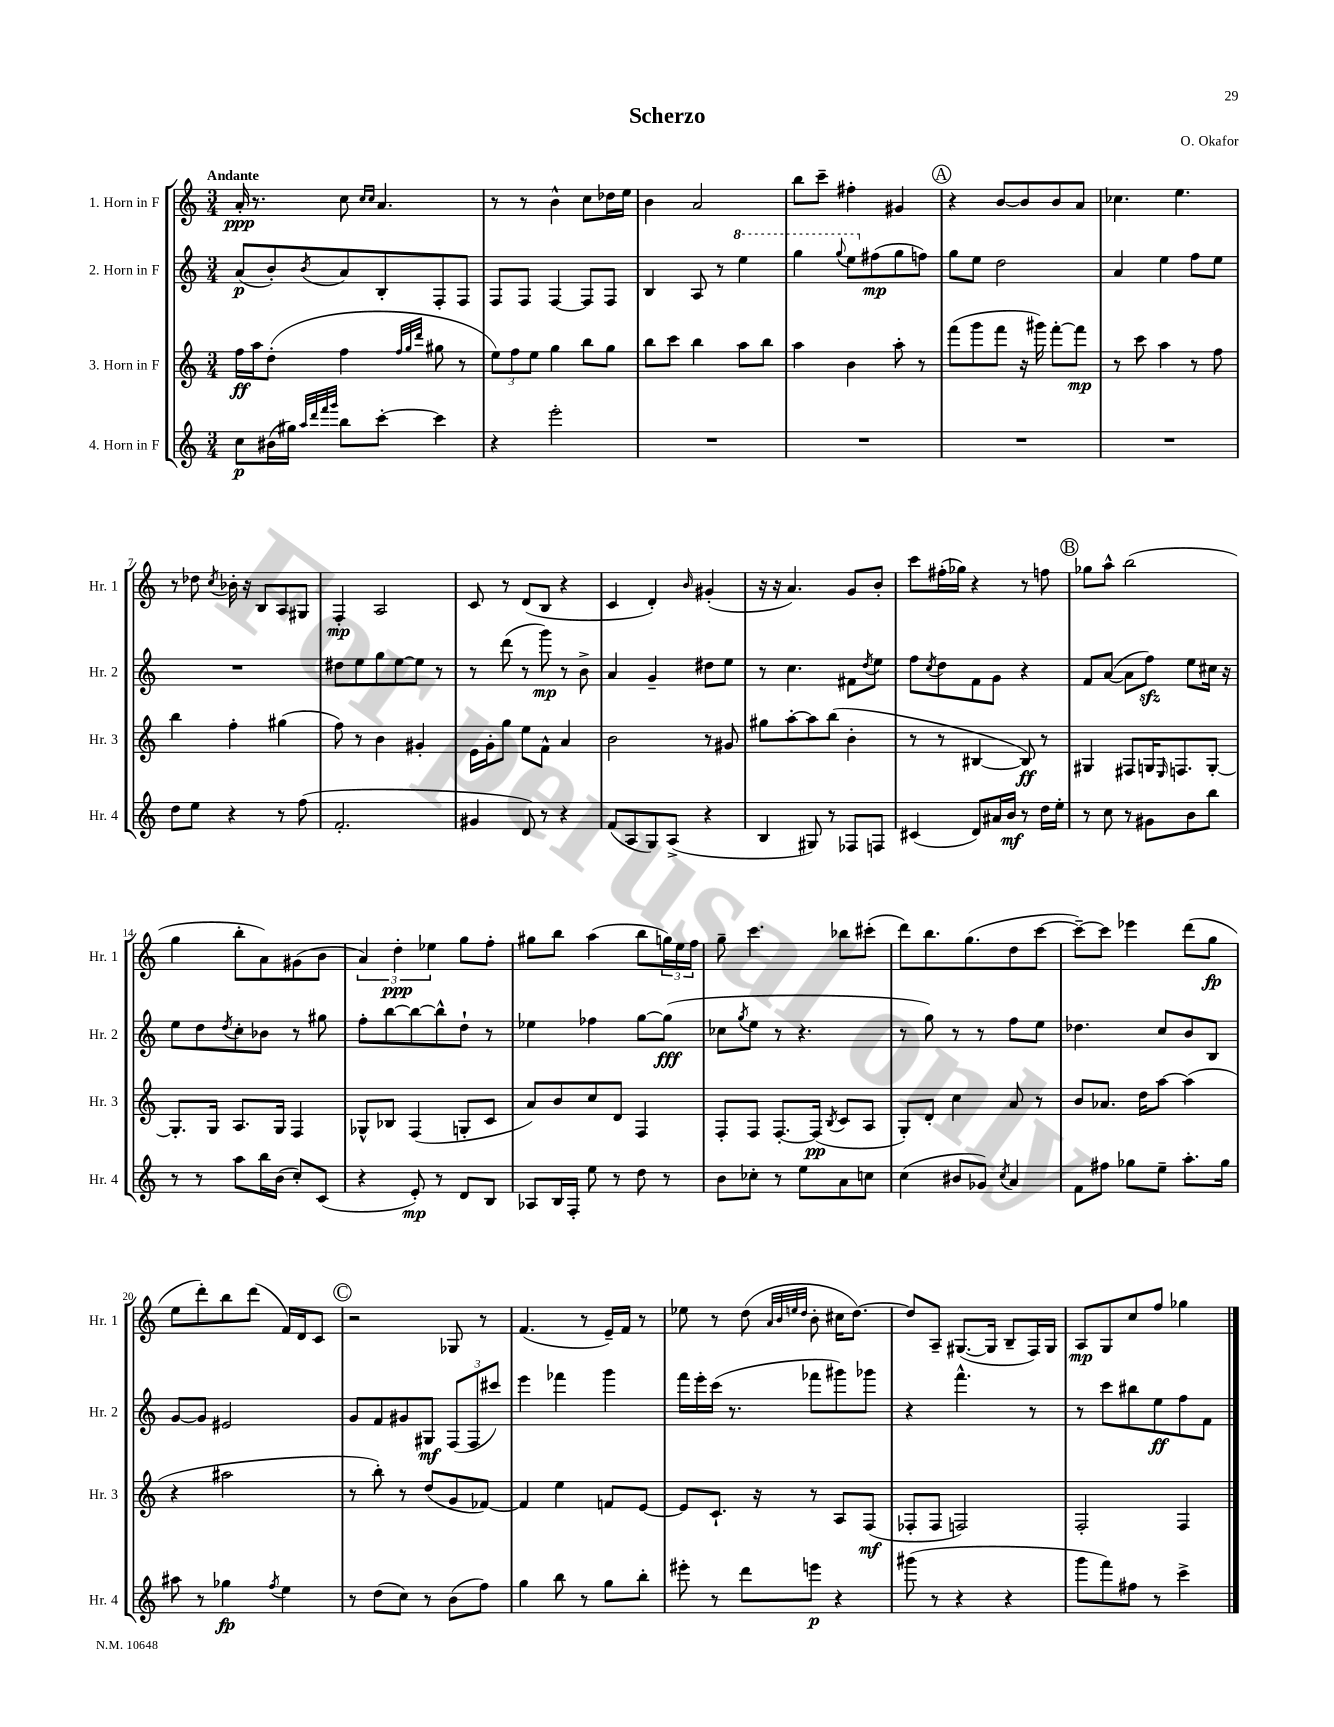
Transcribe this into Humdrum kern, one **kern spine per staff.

**kern	**dynam	**kern	**dynam	**kern	**dynam	**kern	**dynam
*part4	*part4	*part3	*part3	*part2	*part2	*part1	*part1
*staff4	*staff4	*staff3	*staff3	*staff2	*staff2	*staff1	*staff1
*I"4. Horn in F	*	*I"3. Horn in F	*	*I"2. Horn in F	*	*I"1. Horn in F	*
*I'Hr. 4	*	*I'Hr. 3	*	*I'Hr. 2	*	*I'Hr. 1	*
*clefG2	*	*clefG2	*	*clefG2	*	*clefG2	*
*k[]	*	*k[]	*	*k[]	*	*k[]	*
*M3/4	*	*M3/4	*	*M3/4	*	*M3/4	*
=1	=1	=1	=1	=1	=1	=1	=1
!	!	!	!	!	!	!LO:TX:a:B:t=Andante	!
8cc\L	p	16ff\LL	ff	(8a/L	p	16a'/	ppp
.	.	16aa\J	.	.	.	8.r	.
(16b#X\L	.	(8dd'\J	.	8b'/)	.	.	.
16gg#X\JJ)	.	.	.	.	.	.	.
32qqaa/LLL	.	.	.	.	.	.	.
32qqddd/	.	.	.	.	.	.	.
32qqfff/	.	.	.	.	.	.	.
32qqggg/JJJ	.	.	.	8qb/	.	.	.
8bb\L	.	4ff\	.	8a/	.	8cc\	.
.	.	.	.	.	.	16qqcc/LL	.
.	.	.	.	.	.	16qqcc/JJ	.
[8ccc'\J	.	.	.	8B'/	.	4.a/	.
.	.	32qqff/LLL	.	.	.	.	.
.	.	32qqgg/	.	.	.	.	.
.	.	32qqddd/JJJ	.	.	.	.	.
4ccc\]	.	8gg#X\	.	8F'/	.	.	.
.	.	8r	.	8F/J	.	.	.
=2	=2	=2	=2	=2	=2	=2	=2
4r	.	12ee\L)	.	8F/L	.	8r	.
.	.	12ff\	.	.	.	.	.
.	.	.	.	8F/J	.	8r	.
.	.	12ee\J	.	.	.	.	.
2eee'\	.	4gg\	.	[4F/	.	4b^^\	.
.	.	8bb\L	.	8F/L]	.	8cc\L	.
.	.	8gg\J	.	8F/J	.	16dd-X\L	.
.	.	.	.	.	.	16ee\JJ	.
=3	=3	=3	=3	=3	=3	=3	=3
2.r	.	8bb\L	.	4B/	.	4b\	.
.	.	8ccc\J	.	.	.	.	.
.	.	4bb\	.	8A/	.	2a/	.
.	.	.	.	8r	.	.	.
*	*	*	*	*8va	*	*	*
.	.	8aa\L	.	4eee\	.	.	.
.	.	8bb\J	.	.	.	.	.
=4	=4	=4	=4	=4	=4	=4	=4
2.r	.	4aa\	.	4ggg\	.	8bb\L	.
.	.	.	.	.	.	8ccc~\J	.
.	.	.	.	8qqggg/	.	.	.
.	.	4b\	.	8eee\L	.	4ff#X'\	.
*	*	*	*	*X8va	*	*	*
.	.	.	.	(8ff#X\	mp	.	.
.	.	8aa'\	.	8gg\	.	4g#X/	.
.	.	8r	.	8ffn\J)	.	.	.
!!LO:REH:place=s1:t=A
=5	=5	=5	=5	=5	=5	=5	=5
2.r	.	(8fff\L	.	8gg\L	.	4r	.
.	.	8ggg\	.	8ee\J	.	.	.
.	.	8fff\J	.	2dd\	.	[8b/L	.
.	.	16r	.	.	.	8b/]	.
.	.	16ggg#X\)	.	.	.	.	.
.	.	[8fff'\L	.	.	.	8b/	.
.	.	8fff\J]	mp	.	.	8a/J	.
=6	=6	=6	=6	=6	=6	=6	=6
2.r	.	8r	.	4a/	.	4.cc-X\	.
.	.	8ccc\	.	.	.	.	.
.	.	4aa\	.	4ee\	.	.	.
.	.	.	.	.	.	4.ee\	.
.	.	8r	.	8ff\L	.	.	.
.	.	8ff\	.	8ee\J	.	.	.
!!LO:LB:g=z
=7	=7	=7	=7	=7	=7	=7	=7
8dd\L	.	4bb\	.	2.r	.	8r	.
8ee\J	.	.	.	.	.	8dd-X\	.
.	.	.	.	.	.	8qcc/	.
4r	.	4ff'\	.	.	.	16b-X'\	.
.	.	.	.	.	.	16r	.
.	.	.	.	.	.	8B/L	.
8r	.	(4gg#X\	.	.	.	8A/	.
(8ff\	.	.	.	.	.	8G#X/J	.
=8	=8	=8	=8	=8	=8	=8	=8
2.f'/	.	8ff\)	.	8dd#X\L	.	4F'/	mp
.	.	8r	.	8ee\	.	.	.
.	.	4b\	.	8gg\	.	2A/	.
.	.	.	.	[8ee\	.	.	.
.	.	4g#X'/	.	8ee\J]	.	.	.
.	.	.	.	8r	.	.	.
=9	=9	=9	=9	=9	=9	=9	=9
4g#X/	.	16e\LL	.	8r	.	8c/	.
.	.	16g'\J	.	.	.	.	.
.	.	8gg\J	.	(8ddd\	.	8r	.
8d/)	.	8ee\L	.	8r	.	(8d/L	.
8r	.	8f^^\J	.	8ggg\)	mp	8B/J	.
4r	.	4a/	.	8r	.	4r	.
.	.	.	.	8b^\	.	.	.
=10	=10	=10	=10	=10	=10	=10	=10
(8f/L	.	2b\	.	4a/	.	4c/	.
8A/	.	.	.	.	.	.	.
8G/)	.	.	.	4g~/	.	4d'/)	.
(8A^/J	.	.	.	.	.	.	.
.	.	.	.	.	.	16qqb/	.
4r	.	8r	.	8dd#X\L	.	(4g#X'/	.
.	.	8g#X/	.	8ee\J	.	.	.
=11	=11	=11	=11	=11	=11	=11	=11
4B/	.	8gg#X\L	.	8r	.	16r	.
.	.	.	.	.	.	16r	.
.	.	[8aa'\	.	4.cc\	.	4.a/)	.
8G#X/)	.	8aa\]	.	.	.	.	.
8r	.	(8bb\J	.	.	.	.	.
8F-X/L	.	4b'\	.	8f#X\L	.	8g/L	.
.	.	.	.	8qdd/	.	.	.
8Fn/J	.	.	.	8ee\J	.	8b'/J	.
=12	=12	=12	=12	=12	=12	=12	=12
(4c#X/	.	8r	.	8ff\L	.	8ccc\L	.
.	.	.	.	8qcc/	.	.	.
.	.	8r	.	8dd\	.	(16ff#X'\L	.
.	.	.	.	.	.	16gg-X\JJ)	.
8d/L)	.	[4B#X/	.	8f\	.	4r	.
16a#X/L	.	.	.	8g\J	.	.	.
16b/JJ	mf	.	.	.	.	.	.
8r	.	8B#/])	ff	4r	.	8r	.
16dd\LL	.	8r	.	.	.	8ffn\	.
16ee'\JJ	.	.	.	.	.	.	.
!!LO:REH:place=s1:t=B
=13	=13	=13	=13	=13	=13	=13	=13
8r	.	4G#X/	.	8f/L	.	8gg-X\L	.
8cc\	.	.	.	([8a/J	.	8aa^^\J	.
8r	.	8F#X/L	.	8a\L]	.	(2bb\	.
8g#X\L	.	16Gn/K	.	8ffzz\J)	.	.	.
.	.	16qqE/	.	.	.	.	.
.	.	8.Fn/	.	.	.	.	.
8b\	.	.	.	8ee\L	.	.	.
8bb\J	.	[8G'/J	.	16cc#X\Jk	.	.	.
.	.	.	.	16r	.	.	.
!!LO:LB:g=z
=14	=14	=14	=14	=14	=14	=14	=14
8r	.	8.G'/L]	.	8ee\L	.	4gg\	.
8r	.	.	.	8dd\	.	.	.
.	.	16G/Jk	.	.	.	.	.
.	.	.	.	8qdd/	.	.	.
8aa\L	.	8.A/L	.	8cc'\	.	8bb'\L	.
16bb\L	.	.	.	8b-X\J	.	8a\)	.
(16b\JJ	.	16G/Jk	.	.	.	.	.
8cc'/L)	.	4F/	.	8r	.	(8g#X\	.
(8c/J	.	.	.	8gg#X\	.	8b\J	.
=15	=15	=15	=15	=15	=15	=15	=15
4r	.	8G-X^^/L	.	8ff'\L	.	6a/)	.
.	.	8B-X/J	.	[8bb\	.	.	.
.	.	.	.	.	.	6dd'\	ppp
8e'/)	mp	(4F/	.	8bb\_	.	.	.
.	.	.	.	.	.	6ee-X\	.
8r	.	.	.	8bb^^\]	.	.	.
8d/L	.	8Gn'/L	.	8dd`\J	.	8gg\L	.
8B/J	.	8c/J	.	8r	.	8ff'\J	.
=16	=16	=16	=16	=16	=16	=16	=16
8A-X/L	.	8a/L)	.	4ee-X\	.	8gg#X\L	.
16B/L	.	8b/	.	.	.	8bb\J	.
16F'/JJ	.	.	.	.	.	.	.
8ee\	.	8cc/	.	4ff-X\	.	(4aa\	.
8r	.	8d/J	.	.	.	.	.
8dd\	.	4F/	.	[8gg\L	.	8bb\L	.
8r	.	.	.	(8gg\J]	fff	24ggn\L)	.
.	.	.	.	.	.	24ee\	.
.	.	.	.	.	.	24ff\JJ	.
=17	=17	=17	=17	=17	=17	=17	=17
8b\L	.	8F'/L	.	8cc-X\L	.	8gg~\	.
.	.	.	.	8qgg/	.	.	.
8cc-X'\J	.	8F/J	.	8ee\J	.	4.ccc\	.
8r	.	[8.F'/L	.	8r	.	.	.
8ee\L	.	.	.	4.r	.	.	.
.	.	(16F/Jk]	pp	.	.	.	.
.	.	8qB/	.	.	.	.	.
8a\	.	8c/L	.	.	.	8bb-X\L	.
8ccn\J	.	8A/J	.	.	.	(8ccc#X'\J	.
=18	=18	=18	=18	=18	=18	=18	=18
(4cc\	.	8G'/L)	.	8r	.	8ddd\L)	.
.	.	8d'/J	.	8gg\)	.	8.bb\	.
8b#X/L	.	4cc\	.	8r	.	.	.
.	.	.	.	.	.	(8.gg\	.
8g-X/J)	.	.	.	8r	.	.	.
8qcc/	.	.	.	.	.	.	.
4a/	.	8a/	.	8ff\L	.	8dd\	.
.	.	8r	.	8ee\J	.	[8ccc\J	.
=19	=19	=19	=19	=19	=19	=19	=19
8f\L	.	8b/L	.	4.dd-X\	.	8ccc~\L_)	.
8ff#X\J	.	8.a-X/J	.	.	.	8ccc\J]	.
8gg-X\L	.	.	.	.	.	4eee-X\	.
.	.	16dd\KL	.	.	.	.	.
8ee~\J	.	[8aa\J	.	8cc/L	.	.	.
8.aa'\L	.	(4aa\]	.	8b/	.	(8ddd\L	.
.	.	.	.	8B/J	.	8gg\J	fp
16gg-\Jk	.	.	.	.	.	.	.
!!LO:LB:g=z
=20	=20	=20	=20	=20	=20	=20	=20
8aa#X\	.	4r	.	[8g/L	.	8ee\L	.
8r	.	.	.	8g/J]	.	8ddd'\)	.
4gg-X\	fp	2aa#X\	.	2e#X/	.	8bb\	.
.	.	.	.	.	.	(8ddd\J	.
8qff/	.	.	.	.	.	.	.
4ee\	.	.	.	.	.	16f/LL)	.
.	.	.	.	.	.	16d/J	.
.	.	.	.	.	.	8c/J	.
!!LO:REH:place=s1:t=C
=21	=21	=21	=21	=21	=21	=21	=21
8r	.	8r	.	8g/L	.	2r	.
(8dd\L	.	8bb'\)	.	8f/	.	.	.
8cc\J)	.	8r	.	8g#X/	.	.	.
8r	.	(8dd/L	.	8G#X/J	mf	.	.
(8b\L	.	8g/	.	(12F/L	.	8G-X/	.
.	.	.	.	12F/	.	.	.
8ff\J)	.	[8f-X/J)	.	.	.	8r	.
.	.	.	.	12ccc#X/J)	.	.	.
=22	=22	=22	=22	=22	=22	=22	=22
4gg\	.	4f-/]	.	4eee\	.	(4.f/	.
8bb\	.	4ee\	.	4fff-X\	.	.	.
8r	.	.	.	.	.	8r	.
8gg\L	.	8fn/L	.	4ggg\	.	16e~/LL)	.
.	.	.	.	.	.	16f/JJ	.
8bb'\J	.	[8e/J	.	.	.	8r	.
=23	=23	=23	=23	=23	=23	=23	=23
8eee#X'\	.	8e/L]	.	16fff\LL	.	8ee-X\	.
.	.	.	.	16eee'\	.	.	.
8r	.	8.c`/J	.	(16ccc\JJ	.	8r	.
.	.	.	.	8.r	.	.	.
8ddd\L	.	.	.	.	.	(8dd\	.
.	.	16r	.	.	.	.	.
.	.	.	.	.	.	32qqa/LLL	.
.	.	.	.	.	.	32qqb/	.
.	.	.	.	.	.	32qqeen/	.
.	.	.	.	.	.	32qqdd/JJJ	.
8eeen\J	p	8r	.	8fff-X\L	.	8b'\	.
4r	.	8A/L	.	8ggg#X\)	.	16cc#X\KL	.
.	.	.	.	.	.	[8.dd\J)	.
.	.	(8F/J	mf	8ggg-X\J	.	.	.
=24	=24	=24	=24	=24	=24	=24	=24
(8ggg#X\	.	8F-X'/L	.	4r	.	8dd/L]	.
8r	.	8F-/J	.	.	.	8A~/J	.
4r	.	2Fn/)	.	4.fff^^\	.	([8.G#X/L	.
.	.	.	.	.	.	16G#/Jk]	.
4r	.	.	.	.	.	8B~/L	.
.	.	.	.	8r	.	16F/L)	.
.	.	.	.	.	.	16G#/JJ	.
=25	=25	=25	=25	=25	=25	=25	=25
8ggg\L	.	2F'/	.	8r	.	8A/L	mp
8fff\)	.	.	.	8ccc\L	.	8G/	.
8ff#X\J	.	.	.	8bb#X\	.	8cc/	.
8r	.	.	.	8ee\	ff	8ff/J	.
4ccc^\	.	4F/	.	8ff\	.	4gg-X\	.
.	.	.	.	8f\J	.	.	.
==	==	==	==	==	==	==	==
*-	*-	*-	*-	*-	*-	*-	*-
